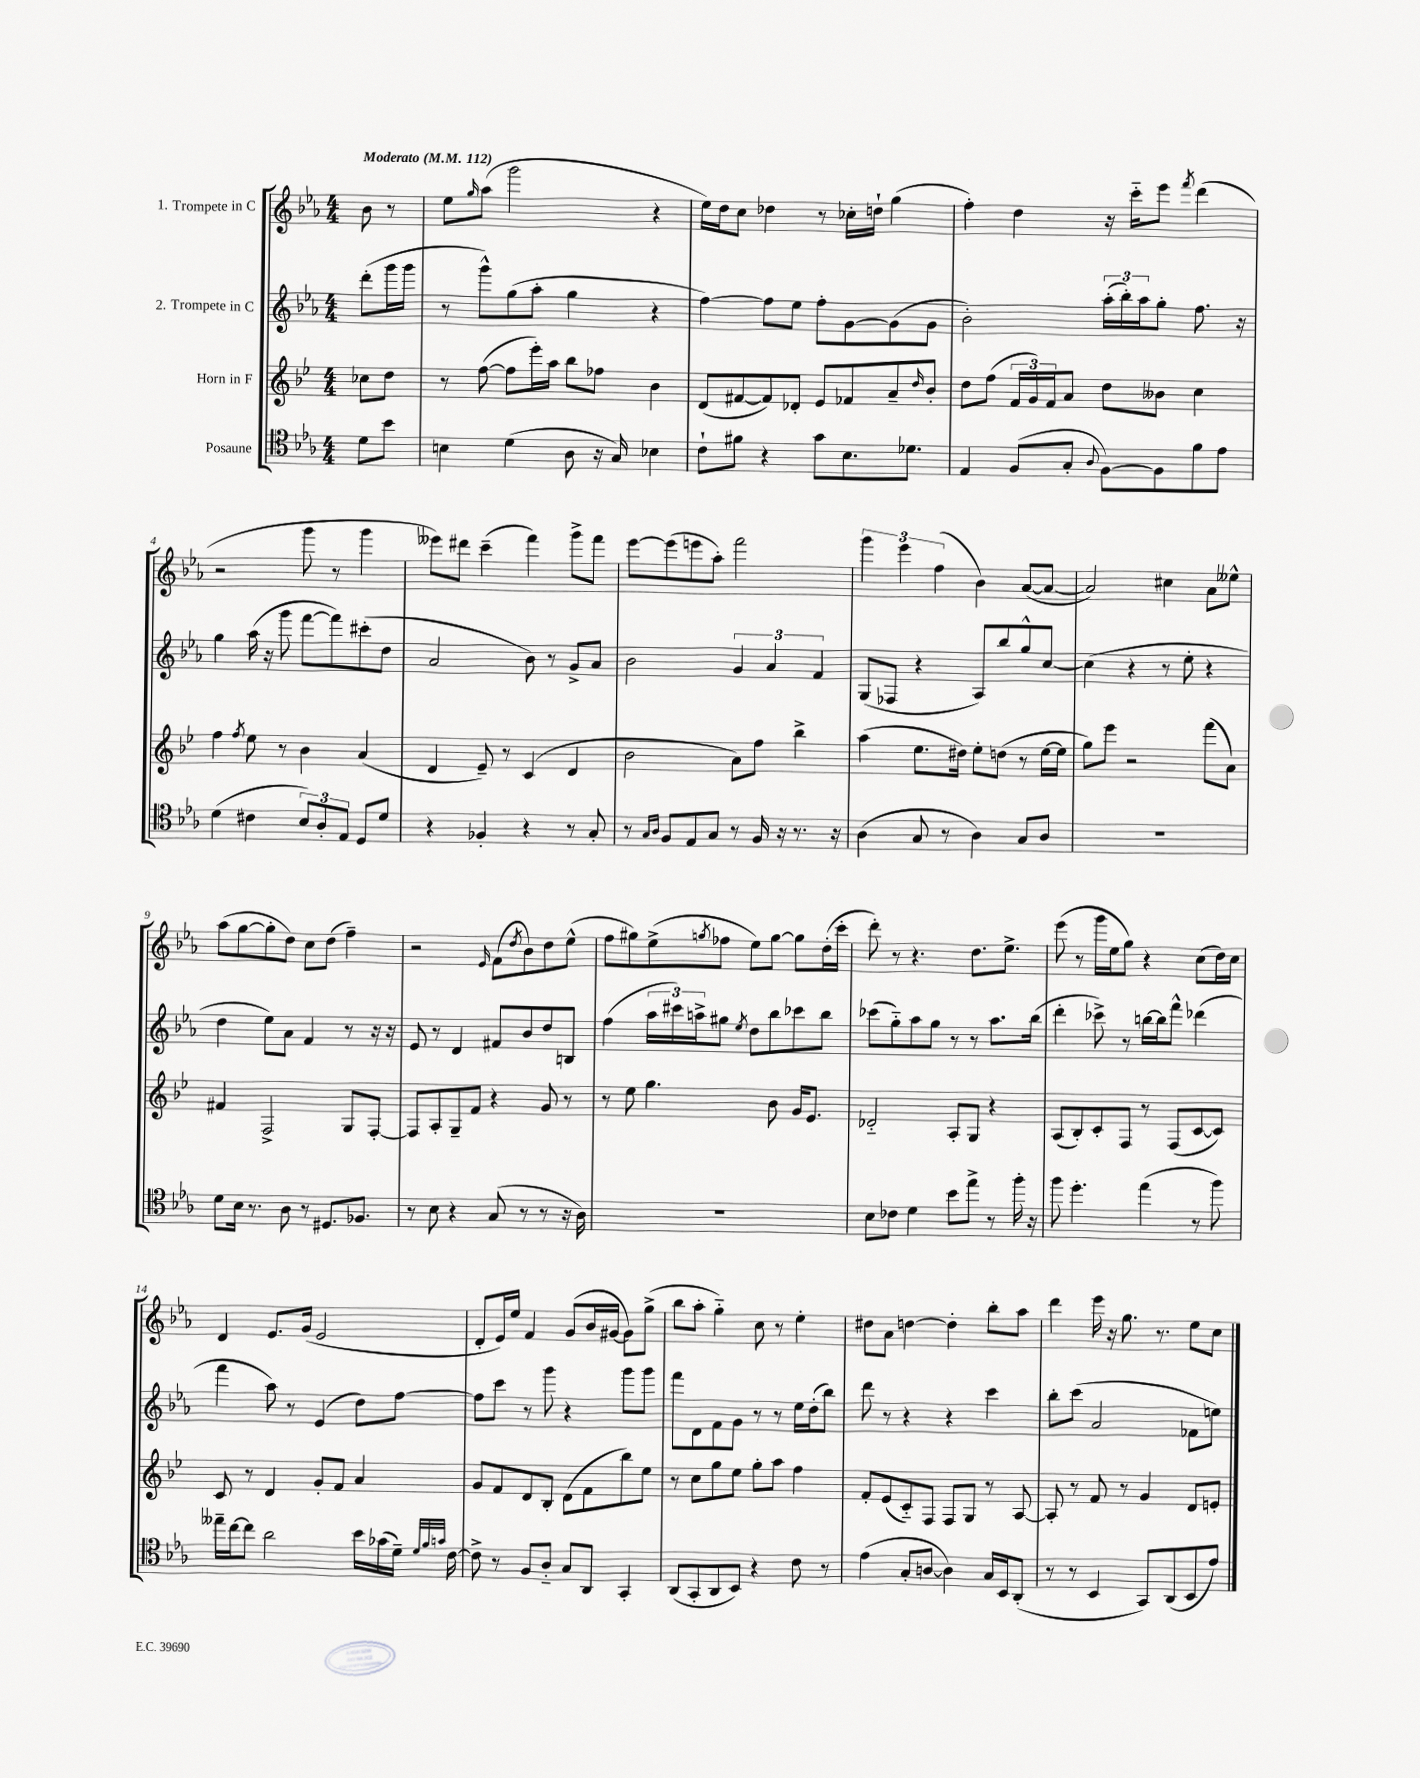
<<
\new StaffGroup <<
\new Staff = "s0" \with { instrumentName = "1. Trompete in C" } {
    \clef treble \key ees \major \numericTimeSignature \time 4/4 \partial 4 \tempo "Moderato" 4 = 112
    bes'8 r8 |
    ees''8 \grace { g''16 } aes''8( g'''2 r4 |
    ees''16) d''16 c''8 des''4 r8 ces''16-. d''16-! g''4( |
    f''4-.) d''4 r16 c'''16-_ ees'''8 \acciaccatura { f'''8 } d'''4( |
    r2 g'''8 r8 g'''4 |
    eeses'''8) dis'''8 c'''4--( f'''4) g'''8-> f'''8 |
    ees'''8~ ees'''8( e'''8 aes''8-.) f'''2 |
    \tuplet 3/2 { g'''4 ees'''4 f''4( } bes'4) aes'8~( aes'8~ |
    aes'2) cis''4 aes'8 eeses''8-^ |
    aes''8( g''8~ g''8-. d''8) c''8 d''8( f''4--) |
    r2 \grace { ees'16 } f'8( \acciaccatura { d''8 } bes'8) d''8 ees''8-^( |
    f''8 gis''8) ees''8->( \acciaccatura { g''8 } fes''8 ees''8) g''8~ g''8 d''16-.( c'''16-. |
    d'''8-.) r8 r4. d''8. ees''8.-> |
    ees'''8( r8 g'''16 ees''16 g''8) r4 c''8( d''16) c''16 |
    d'4 ees'8. g'16( ees'2 |
    d'8-. ees'16) ees''16 f'4 g'8( bes'16 gis'16~ gis'8) g''8->( |
    bes''8 aes''8-. g''4-_) c''8 r8 ees''4-. |
    dis''8 aes'8 d''4~ d''4-. bes''8-. aes''8 |
    d'''4 ees'''16 r16 g''8. r8. ees''8 c''8 \bar "|." |
}
\new Staff = "s1" \with { instrumentName = "2. Trompete in C" } {
    \clef treble \key ees \major \numericTimeSignature \time 4/4 \partial 4
    d'''8-.( g'''16 g'''16 |
    r8 g'''8-^) g''8( aes''8-. g''4 r4 |
    f''4~) f''8 ees''8 f''8-. g'8~ g'8( g'8 |
    bes'2-.) \tuplet 3/2 { aes''16-.( bes''16-.) aes''16 } g''8-. f''8. r16 |
    g''4 aes''16( r16 g'''8 f'''8~ f'''8) cis'''8-.( d''8 |
    aes'2 bes'8) r8 g'8-> aes'8 |
    bes'2 \tuplet 3/2 { g'4 aes'4 f'4 } |
    g8( fes8 r4 aes8) bes''8 g''8-^ c''8~ |
    c''4( r4 r8 ees''8-. r4 |
    d''4 ees''8) aes'8 f'4 r8 r16 r16 |
    ees'8 r8 d'4 fis'8 bes'8 d''8 b8 |
    f''4( \tuplet 3/2 { aes''16 cis'''16) a''16-> } gis''8 \acciaccatura { ees''8 } d''8 bes''8 ces'''8 bes''8 |
    ces'''8( g''8-_) aes''8 g''8 r8 r8 aes''8. bes''16( |
    d'''4-. ces'''8->) r8 b''16~ b''16 f'''8-^ des'''4( |
    f'''4 aes''8) r8 ees'4( d''8) f''8~ |
    f''8 c'''8 r8 g'''8 r4 g'''8 g'''8 |
    f'''8 d'8 f'8 g'8 r8 r8 ees''16 d''16-.( bes''8) |
    d'''8 r8 r4 r4 c'''4 |
    bes''8-. c'''8( aes'2 fes'8 e''8) \bar "|." |
}
\new Staff = "s2" \with { instrumentName = "Horn in F" } {
    \clef treble \key bes \major \numericTimeSignature \time 4/4 \partial 4
    ces''8 d''8 |
    r8 f''8~( f''8 ees'''16-.) a''16 bes''8 fes''8 bes'4 |
    d'8( fis'8~ fis'8) des'8-. ees'8 fes'8 a'8-- \grace { d''16 } bes'8-. |
    d''8 f''8( \tuplet 3/2 { f'16 g'16) f'16 } a'8 d''8 beses'8 c''4 |
    f''4 \acciaccatura { f''8 } ees''8 r8 bes'4 a'4( |
    d'4 ees'8--) r8 c'4( d'4 |
    bes'2 a'8) f''8 bes''4-> |
    a''4( ees''8. dis''16) ees''8-. d''8( r8 ees''16~ ees''16 |
    g''8) ees'''8 r2 f'''8( a'8) |
    fis'4 f2-> g8 f8~-. |
    f8 a8-. g8-- f'8 r4 g'8 r8 |
    r8 ees''8 g''4. bes'8 g'16 ees'8. |
    des'2-_ a8-. g8 r4 |
    a8( bes8-.) c'8-. f8 r8 f8( c'8~ c'8) |
    c'8 r8 d'4 g'8-. f'8 a'4 |
    g'8 f'8 d'8 bes8-. d'8( f'8 bes''8) ees''8 |
    r8 c''8 g''8 ees''8 g''8-. a''8 f''4 |
    f'8-. ees'8( c'8-_) f8 f8 g8 r8 a8~ |
    a8-. r8 f'8 r8 g'4 d'8 e'8-. \bar "|." |
}
\new Staff = "s3" \with { instrumentName = "Posaune" } {
    \clef tenor \key ees \major \numericTimeSignature \time 4/4 \partial 4
    d'8 bes'8 |
    b4 d'4( aes8 r16 g16) bes4 |
    c'8-! fis'8 r4 g'8 bes8. des'8. |
    ees4 f8( g8-. \appoggiatura { aes8 } f8~) f8 f'8 ees'8 |
    d'4( cis'4 \tuplet 3/2 { bes8) aes8-. ees8 } d8 d'8 |
    r4 fes4-. r4 r8 g8-. |
    r8 \grace { g16 aes16 } f8 ees8 g8 r8 f16 r16 r8. r16 |
    aes4( g8 r8 aes4) g8 aes8 |
    R1 |
    d'8 bes16 r8. aes8 r8 dis8. fes8. |
    r8 bes8 r4 g8( r8 r8 r16 aes16) |
    R1 |
    bes8 ces'8 d'4 bes'8 ees''8-> r8 f''16-. r16 |
    f''8 d''4.-. ees''4( r8 f''8) |
    eeses''16-- c''16~ c''8 aes'2 bes'16 ges'16( d'16--) \grace { d'32 f'32 g'32 } c'16~ |
    c'8-> r8 f8 aes8-_ g8 aes,8 g,4-. |
    aes,8( g,8-. aes,8 bes,8) r4 c'8 r8 |
    ees'4( g8-. a8~ a4) g16 bes,16 aes,8-.( |
    r8 r8 bes,4 g,8) aes,8( bes,8 ees'8) \bar "|." |
}
>>
>>
